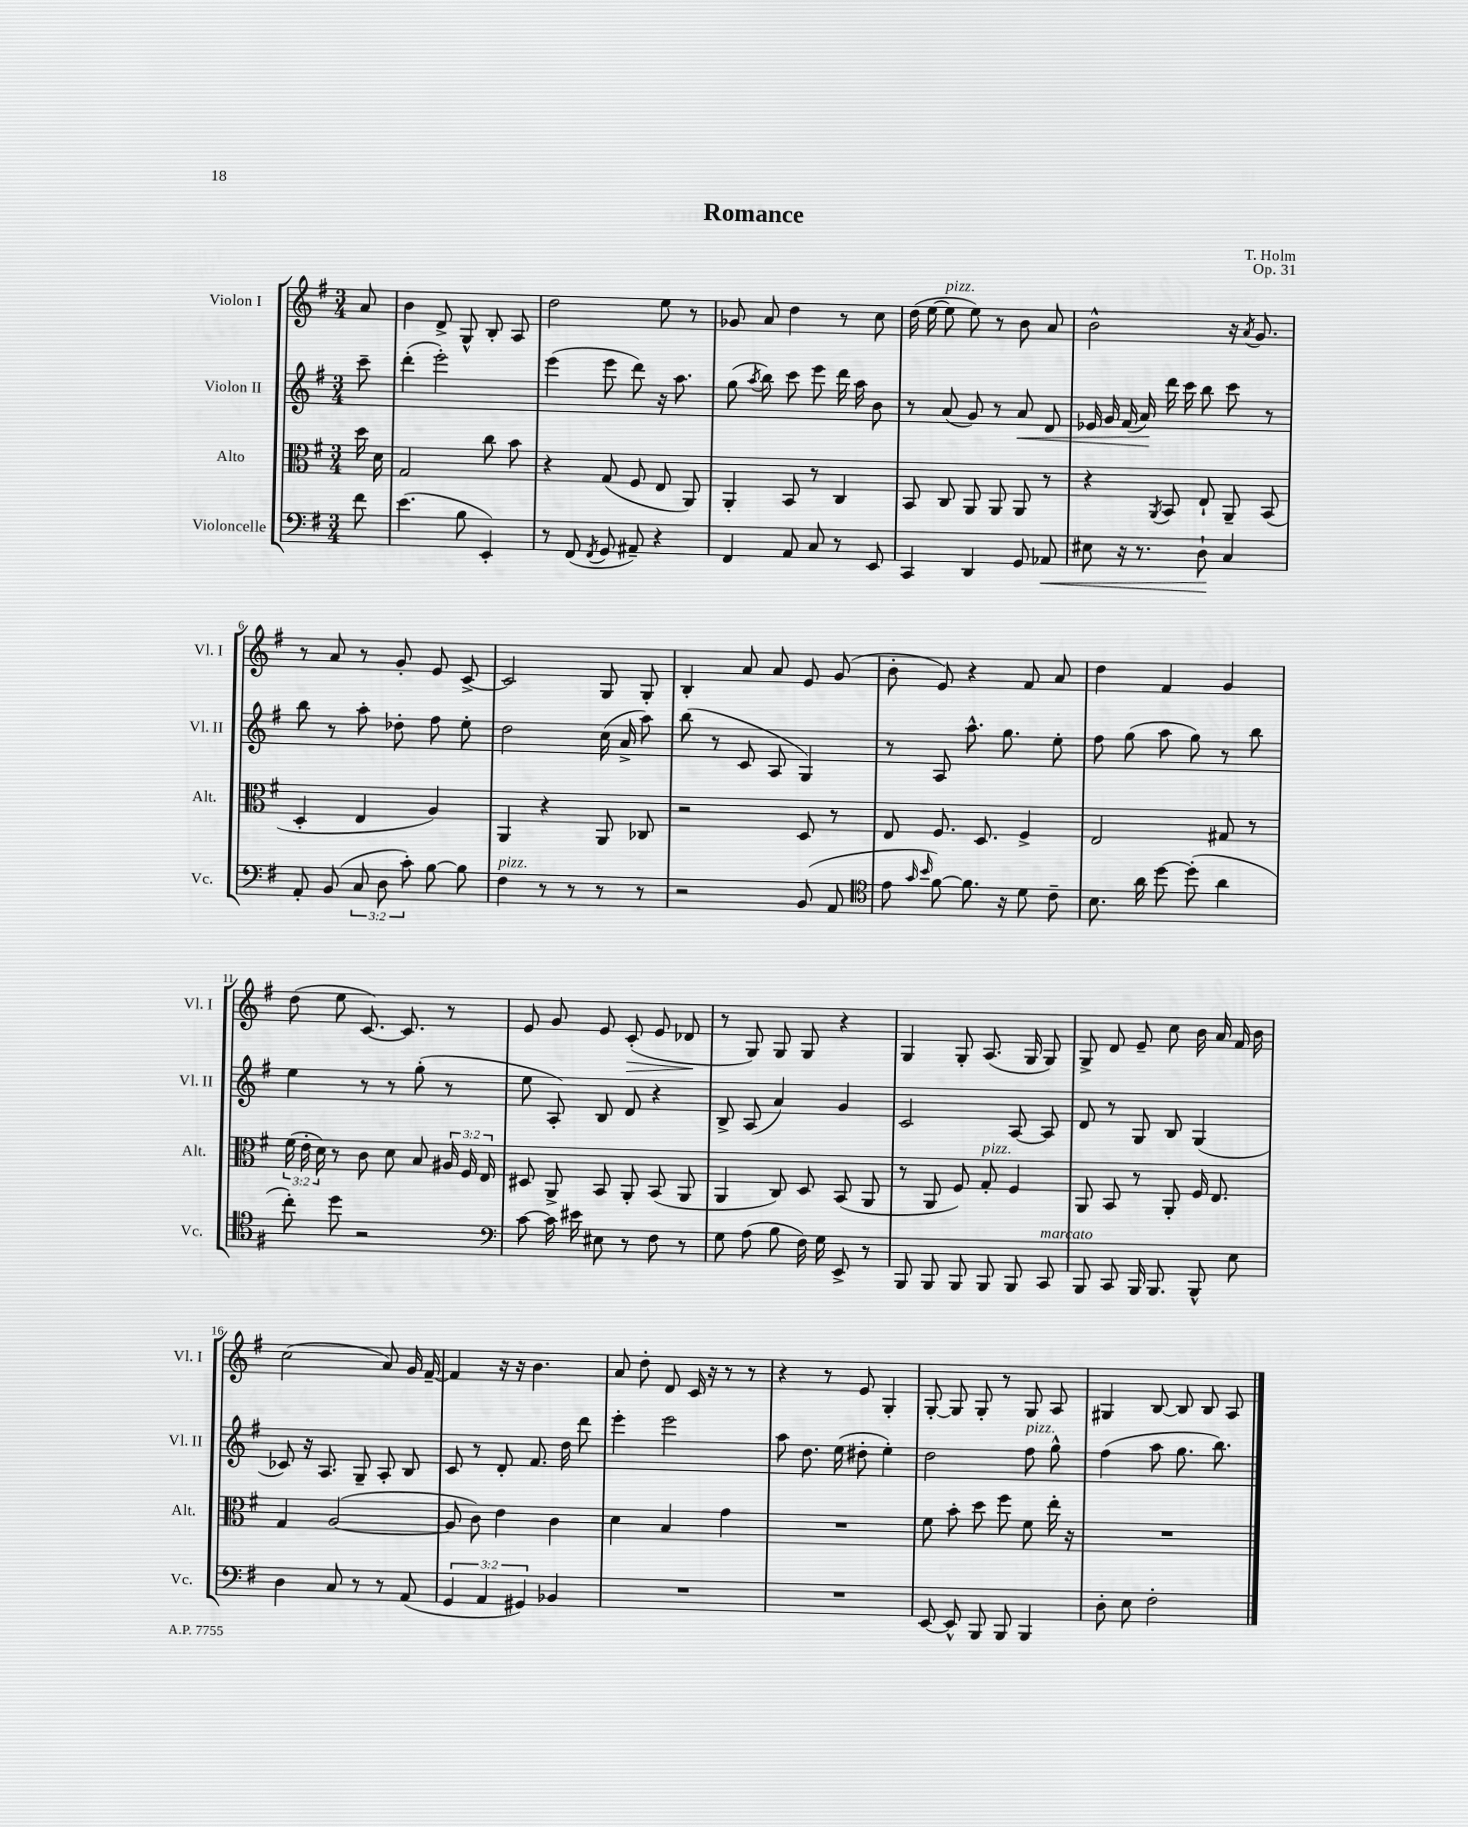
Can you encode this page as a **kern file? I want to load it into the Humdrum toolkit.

**kern	**kern	**kern	**kern
*staff4	*staff3	*staff2	*staff1
*clefF4	*clefC3	*clefG2	*clefG2
*k[f#]	*k[f#]	*k[f#]	*k[f#]
*M3/4	*M3/4	*M3/4	*M3/4
8f#\	16dd\	8ccc~\	8a/
.	16d\	.	.
=	=	=	=
(4.e\	2G/	(4ddd'\	4b\
.	.	2eee'\)	8d^/
8B\	.	.	8G^^/
4EE'/)	8cc\	.	8B'/
.	8b\	.	8A/
=	=	=	=
8r	4r	(4eee\	2dd\
(8FF#/	.	.	.
8qFF#/	.	.	.
8GG/	(8G/	8eee\	.
8AA#~/)	8F#/	8ddd\)	.
4r	8E/	16r	8ee\
.	.	8.aa\	.
.	8AA/)	.	8r
=	=	=	=
4FF#/	4AA'/	(8gg\	8g-/
.	.	8qaa/	.
.	.	8bb\)	8a/
8AA/	8BB/	8ccc\	4dd\
8C/	8r	8eee\	.
8r	4C/	16ddd\	8r
.	.	16aa\	.
8EE/	.	8b\	8cc\
=	=	=	=
4CC/	8BB/	8r	(16dd\
.	.	.	[16ee\
.	8C/	(8a/	8ee\]
4DD/	8AA/	8g/)	8ee\)
.	8AA/	8r	8r
8GG/	8AA/	8a/	8b\
8AA-/	8r	8d/	8a/
=	=	=	=
8E#\	4r	16e-/	2b^^\
.	.	16g/	.
16r	.	(16f#/	.
8.r	.	16a/)	.
.	8qAA/	.	.
.	8BB/	16ddd\	.
.	.	16ccc\	.
8D`\	8E`/	8bb\	.
4C/	8AA~/	8ccc\	16r
.	.	.	8qa/
.	.	.	8.g/
.	(8BB/	8r	.
=	=	=	=
8AA'/	4D'/	8bb\	8r
(8BB/	.	8r	8a/
12C/	4E/	8aa'\	8r
12D\	.	.	.
.	.	8dd-'\	8g'/
12c'\)	.	.	.
[8B\	4A/)	8ff#\	8e/
8B\]	.	8ee'\	[8c^/
=	=	=	=
4F#\	4AA/	2dd\	2c/]
8r	4r	.	.
8r	.	.	.
8r	8AA/	(16cc\	8G/
.	.	16a^/	.
8r	8C-/	8aa\)	8G'/
=	=	=	=
2r	2r	(8bb\	4B'/
.	.	8r	.
.	.	8c/	8a/
.	.	8A/	8a/
(8BB/	8D/	4G/)	8e/
8AA/	8r	.	(8g/
=	=	=	=
*clefC4	*	*	*
8e\	8E/	8r	8b'\
16qqg/	.	.	.
16qqb/	.	.	.
[8f#\)	8.F#/	8A/	8e/)
8.f#\]	.	8.aa^^\	4r
.	8.D/	.	.
16r	.	8.gg\	.
8d\	4F#^/	.	8f#/
8c~\	.	8ee'\	8a/
=	=	=	=
8.B\	2E/	8ff#\	4dd\
.	.	(8gg\	.
16a\	.	.	.
[8dd\	.	8aa\	4f#/
(8dd'\]	.	8gg\)	.
4a\	8G#/	8r	4g/
.	8r	8bb\	.
=	=	=	=
8cc'\)	(24f#\	4ee\	(8dd\
.	24e'\	.	.
.	24d\)	.	.
8dd\	8r	.	8ee\
2r	8c\	8r	[8.c/)
.	8d\	8r	.
.	.	.	8.c/]
.	8B/	(8gg'\	.
.	24A#/	8r	8r
.	24F#/	.	.
.	24E/	.	.
=	=	=	=
*clefF4	*	*	*
[8c\	8D#/	8ee\	8e/
16c\]	8AA^/	8A'/)	8g/
16e#\	.	.	.
8E#\	8BB/	8B/	8e/
8r	8AA'/	8d/	(8c'/
8F#\	(8BB/	4r	8e/
8r	8AA/	.	8d-/
=	=	=	=
8G\	4AA/	8B^/	8r
(8A\	.	(8A/	8G/)
8B\	8C/)	4a/)	8G/
16F#\)	8D/	.	8G/
16G\	.	.	.
8EE^/	(8BB/	4g/	4r
8r	8AA/	.	.
=	=	=	=
8BBB/	8r	2c/	4G/
8BBB/	8AA/	.	.
8BBB/	8F#/)	.	8G'/
8BBB/	8G'/	.	(8.A/
8BBB/	4F#/	[8A/	.
.	.	.	16G/
8CC/	.	8A/]	8G/)
=	=	=	=
8BBB/	8AA/	8d/	8G^/
8CC/	8BB/	8r	8d/
16BBB/	8r	8G/	8e~/
8.BBB/	.	.	.
.	8AA'/	8B/	8cc\
8BBB^^/	16F#/	(4G/	16b\
.	8.E/	.	16a/
8E\	.	.	16f#/
.	.	.	16b\
=	=	=	=
4D\	4G/	8c-/)	(2cc\
.	.	16r	.
.	.	8.A/	.
8C/	([2A/	.	.
8r	.	8G~/	.
8r	.	8A'/	8a/)
(8AA/	.	8B/	16g/
.	.	.	[16f#~/
=	=	=	=
6GG/	8A/]	8c/	4f#/]
.	8c\)	8r	.
6AA/	.	.	.
.	4e\	8d'/	16r
.	.	.	16r
6GG#/)	.	.	.
.	.	8.f#/	4.b\
4BB-/	4c\	.	.
.	.	16dd\	.
.	.	8ddd\	.
=	=	=	=
2.r	4d\	4eee'\	8a/
.	.	.	8dd'\
.	4B/	2eee\	8d/
.	.	.	16c/
.	.	.	16r
.	4g\	.	8r
.	.	.	8r
=	=	=	=
2.r	2.r	8aa\	4r
.	.	8.dd\	.
.	.	.	8r
.	.	(16ee\	.
.	.	8dd#'\	8e/
.	.	4ee'\)	4G'/
=	=	=	=
[8EE/	8f#\	2dd\	[8G'/
8EE^^/]	8b'\	.	8G/]
8BBB/	8dd\	.	8G'/
8BBB/	8ff#\	.	8r
4BBB/	8f#\	8ff#\	8G/
.	16ee'\	8gg^^\	8A/
.	16r	.	.
=	=	=	=
8D'\	2.r	(4ff#\	4G#/
8E\	.	.	.
2F#'\	.	8aa\	[8B/
.	.	8.gg\	8B/]
.	.	.	8B/
.	.	8.bb\)	.
.	.	.	8A/
==	==	==	==
*-	*-	*-	*-
